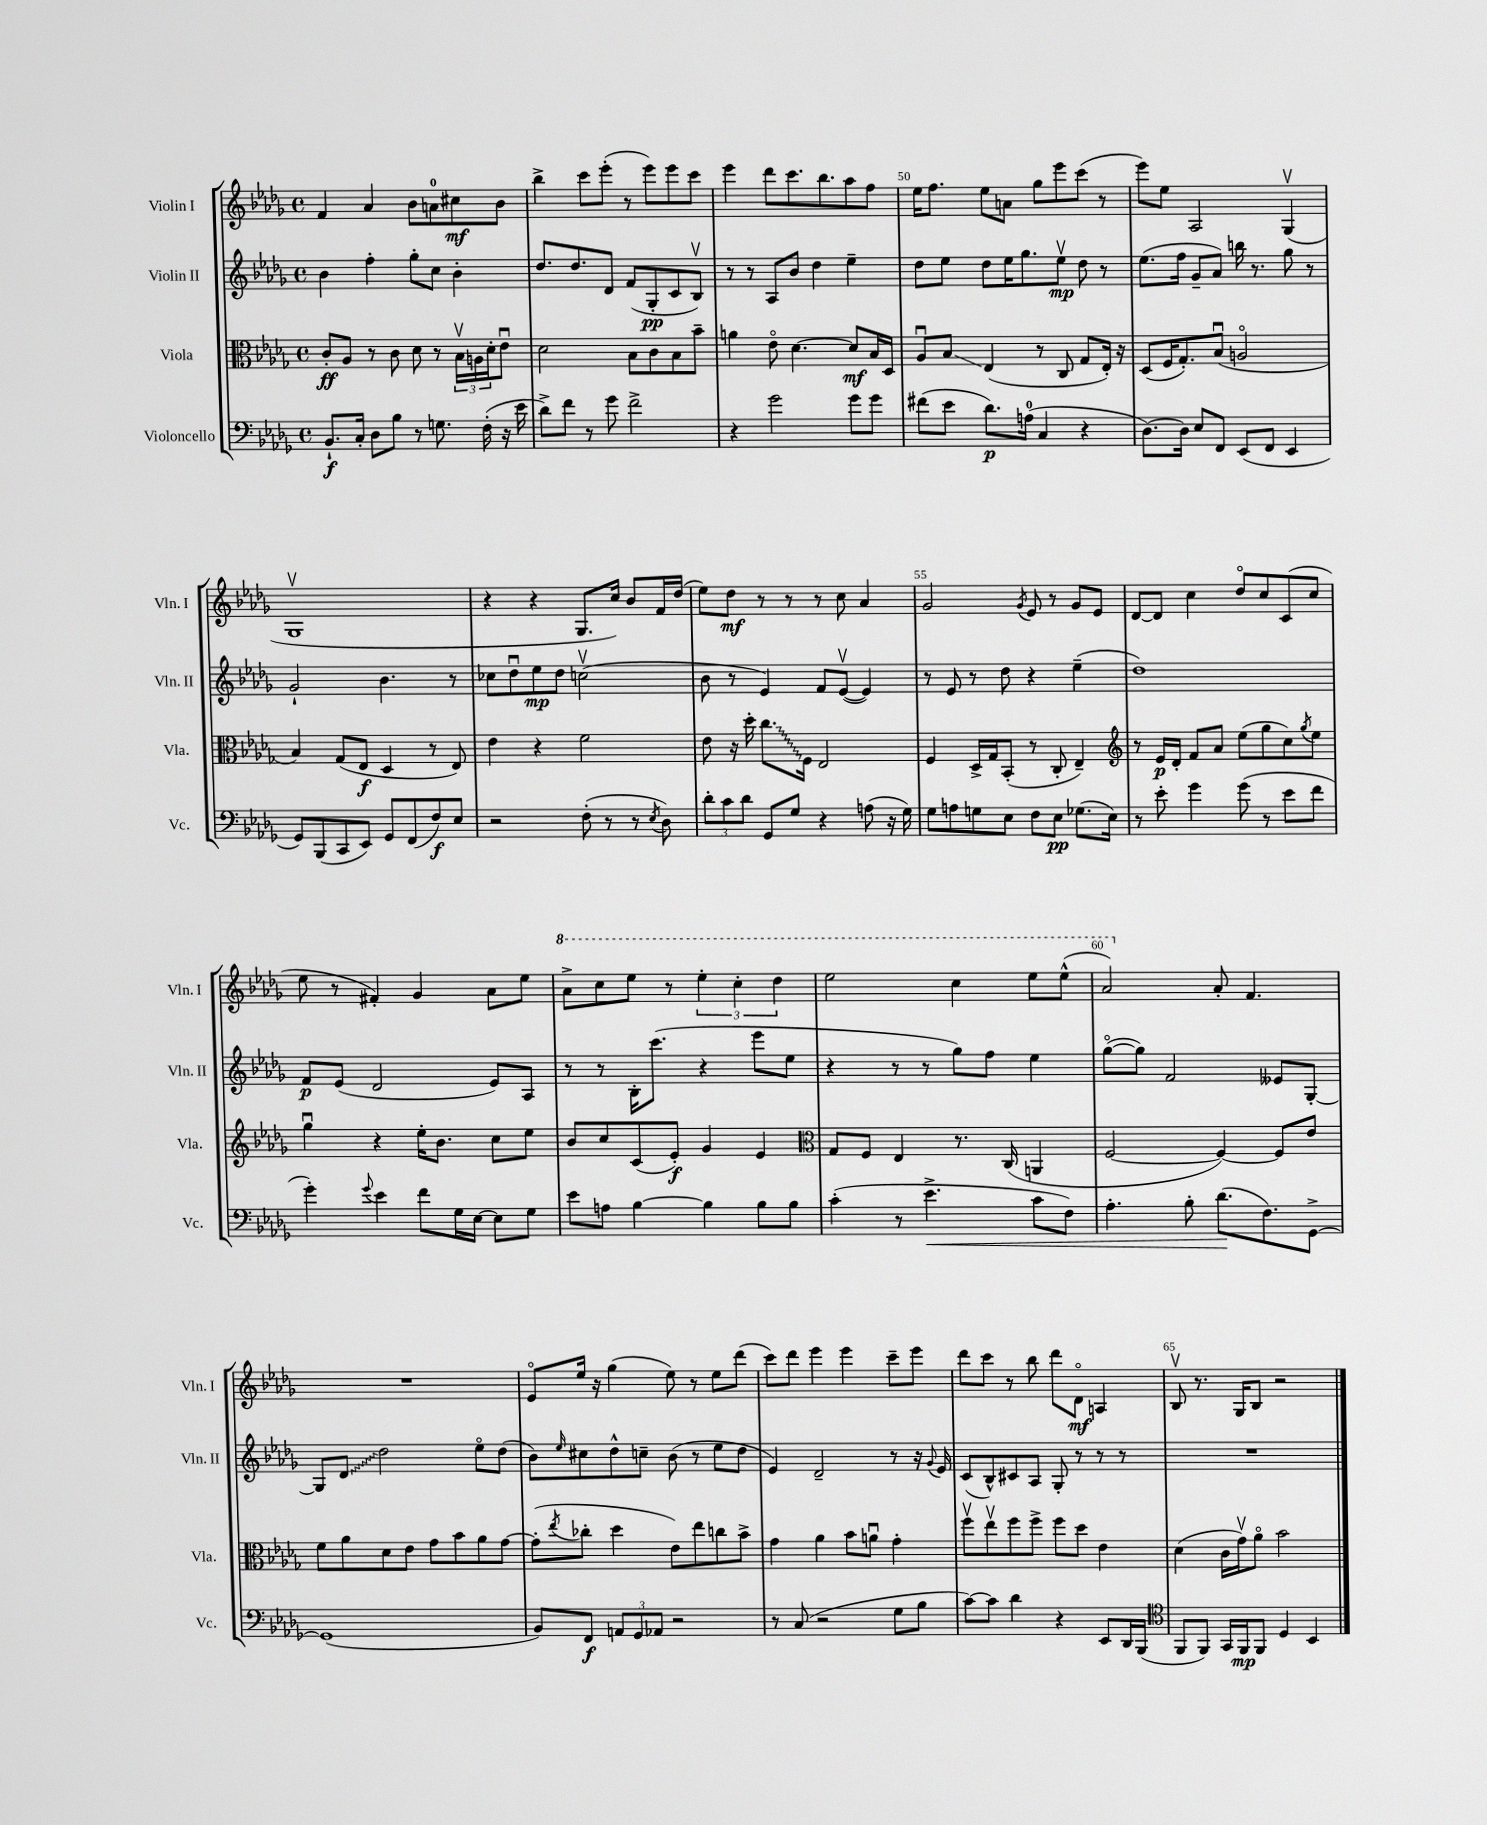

**kern	**kern	**kern	**kern
*staff4	*staff3	*staff2	*staff1
*clefF4	*clefC3	*clefG2	*clefG2
*k[b-e-a-d-g-]	*k[b-e-a-d-g-]	*k[b-e-a-d-g-]	*k[b-e-a-d-g-]
*M4/4	*M4/4	*M4/4	*M4/4
*met(c)	*met(c)	*met(c)	*met(c)
8.BB-`	8c'	4b-	4f
.	8A-	.	.
16C'	.	.	.
8D-	8r	4ff'	4a-
8B-	8c	.	.
8r	8d-	8gg-'	8b-
8.G	8r	8cc	8a
.	24B-v	4b-'	8cc#
.	24A	.	.
(16F'	.	.	.
.	24d-'	.	.
16r	8e-u	.	8b-
16e-	.	.	.
=	=	=	=
8d-^)	2d-	8.dd-	4bb-^
8f	.	.	.
.	.	8.dd-	.
8r	.	.	8ccc
8g-	.	8d-	(8eee-'
2f^	8B-	(8f	8r
.	8c	8G-'	8eee-)
.	8B-	8c	8eee-
.	8b-~	8B-v)	8ccc
=	=	=	=
4r	4a	8r	4eee-
.	.	8r	.
2g-	8e-o	8A-	8ddd-
.	[4.d-	8b-	8.ccc
.	.	4dd-	.
.	.	.	8.bb-
8g-	8d-]	4ee-~	8aa-
8g-	16B-	.	8ff
.	16D-	.	.
=	=	=	=
(8f#	8A-u	8dd-	16ee-
.	.	.	8.ff
8e-	8B-	8ee-	.
8.d-)	(4E-	8dd-	8ee-
.	.	16ee-	8a
(16A	.	8.gg-	.
4C	8r	.	8gg-
.	8C	8ee-v	8eee-
4r	8G-	8dd-	(8ccc
.	16E-')	8r	8r
.	16r	.	.
=	=	=	=
[8.D-)	(8D-	(8.ee-	8eee-)
.	16F	.	8ee-
16D-]	8.G-')	16ff	.
8E-	.	8g-~	2A-
8FF	(8B-u	8a-)	.
(8EE-	2Ao	16bb	.
.	.	8.r	.
8FF	.	.	.
4EE-	.	8gg-	(4G-v
.	.	8r	.
=	=	=	=
8GG-)	4B-)	2g-`	1G-v
(8BBB-	.	.	.
8CC	(8G-	.	.
8EE-)	8E-	.	.
8GG-	4D-	4.b-	.
(8FF	.	.	.
8F)	8r	.	.
8E-	8E-)	8r	.
=	=	=	=
2r	4e-	8cc-	4r
.	.	8dd-u	.
.	4r	8ee-	4r
.	.	8dd-	.
(8F'	2f	(2ccv	8.G-
8r	.	.	.
.	.	.	16cc)
8r	.	.	8b-
8qE-	.	.	.
8D-)	.	.	16f
.	.	.	(16dd-
=	=	=	=
12d-'	8e-	8b-	8ee-)
12c	.	.	.
.	16r	8r	8dd-
12d-	.	.	.
.	16dd-'	.	.
8GG-	8.cc	4e-)	8r
8G-	.	.	8r
.	16F	.	.
4r	2E-	8f	8r
.	.	([8e-v	8cc
(8A	.	4e-])	4a-
16r	.	.	.
16G-)	.	.	.
=	=	=	=
8G-	4F	8r	2g-
8A	.	8e-	.
8G	16D-^	8r	.
.	16G-	.	.
8E-	(8BB-'	8dd-	.
.	.	.	8qg-
8F	8r	4r	8e-
8E-	8C'	.	8r
(8.G-	4E-~)	(4ee-~	8g-
.	.	.	8e-
16E-)	.	.	.
=	=	=	=
*	*clefG2	*	*
8r	8r	1dd-)	[8d-
8e-'	16e-	.	8d-]
.	16d-'	.	.
4g-	8f	.	4cc
.	8a-	.	.
(8g-	(8ee-	.	8dd-o
8r	8gg-	.	8cc
8e-	8cc)	.	(8c
.	8qgg-	.	.
8f	8ee-	.	8cc
=	=	=	=
4g-')	4gg-u	8f	8ee-
.	.	(8e-	8r
8qqg-	.	.	.
4e-	4r	2d-	4f#')
8f	16ee-'	.	4g-
.	8.b-	.	.
16G-	.	.	.
[16E-	.	.	.
8E-]	8cc	8e-)	8a-
8G-	8ee-	8A-	8ee-
=	=	=	=
8e-	8b-	8r	8aa-^
8A	8cc	8r	8ccc
[4B-	(8c	16B-'	8eee-
.	.	(8.ccc	.
.	8e-')	.	8r
4B-]	4g-	4r	6eee-'
.	.	.	6ccc'
8B-	4e-	8eee-	.
.	.	.	6ddd-
8B-	.	8ee-	.
=	=	=	=
*	*clefC3	*	*
(4c'	8G-	4r	2eee-
.	8F	.	.
8r	4E-	8r	.
4.e-^	.	8r	.
.	8.r	8gg-)	4ccc
.	.	8ff	.
.	(16C	.	.
8c	4AA	4ee-	8eee-
8F)	.	.	(8eee-^^
=	=	=	=
4.A-'	[2F	([8gg-o	2aa-)
.	.	8gg-])	.
.	.	2f	.
8B-'	.	.	.
(8.d-	4F_)	.	8a-'
.	.	.	4.f
8.F)	.	.	.
.	8F]	8e--	.
[8GG-^	8e-	[8G-'	.
=	=	=	=
(1GG-]	8f	8G-]	1r
.	8a-	8d-	.
.	8d-	2dd-	.
.	8e-	.	.
.	8g-	.	.
.	8b-	.	.
.	8a-	8ee-o	.
.	[8g-	(8dd-	.
=	=	=	=
8BB-)	(8g-']	8b-)	8e-o
.	8qee-	16qqee-	.
8FF	8cc-'	8cc#	16ee-
.	.	.	16r
12AA	4dd-	8dd-^^	(4gg-
12GG-	.	.	.
.	.	8cc~	.
12AA-	.	.	.
2r	8e-)	(8b-	8ee-)
.	8ee-	8r	8r
.	8cc	8ee-	8ee-
.	8b-^	8dd-	(8ddd-
=	=	=	=
8r	4g-	4e-)	8ccc)
(8C	.	.	8ddd-
2r	4a-	2d-~	4eee-
.	8b-	.	4eee-
.	8au	.	.
8G-	4g-'	8r	8ccc~
8B-	.	16r	8eee-
.	.	8qqg-	.
.	.	16e-	.
=	=	=	=
[8c)	8ffv	(8c	8ddd-
8c]	8ee-v	8B-^^)	8ccc
4d-	8ff	8c#	8r
.	8ff^	8A-	8bb-
4r	8ff	8G-'	8ddd-
.	8dd-	8r	8d-o
8EE-	4e-	8r	4A
16DD-	.	8r	.
(16BBB-	.	.	.
=	=	=	=
*clefC4	*	*	*
8FF	(4d-	1r	8B-v
8FF)	.	.	8.r
16GG-	16c	.	.
16FF	16g-v)	.	16G-
8FF	8a-o	.	8B-
4D-	2b-	.	2r
4BB-	.	.	.
==	==	==	==
*-	*-	*-	*-
